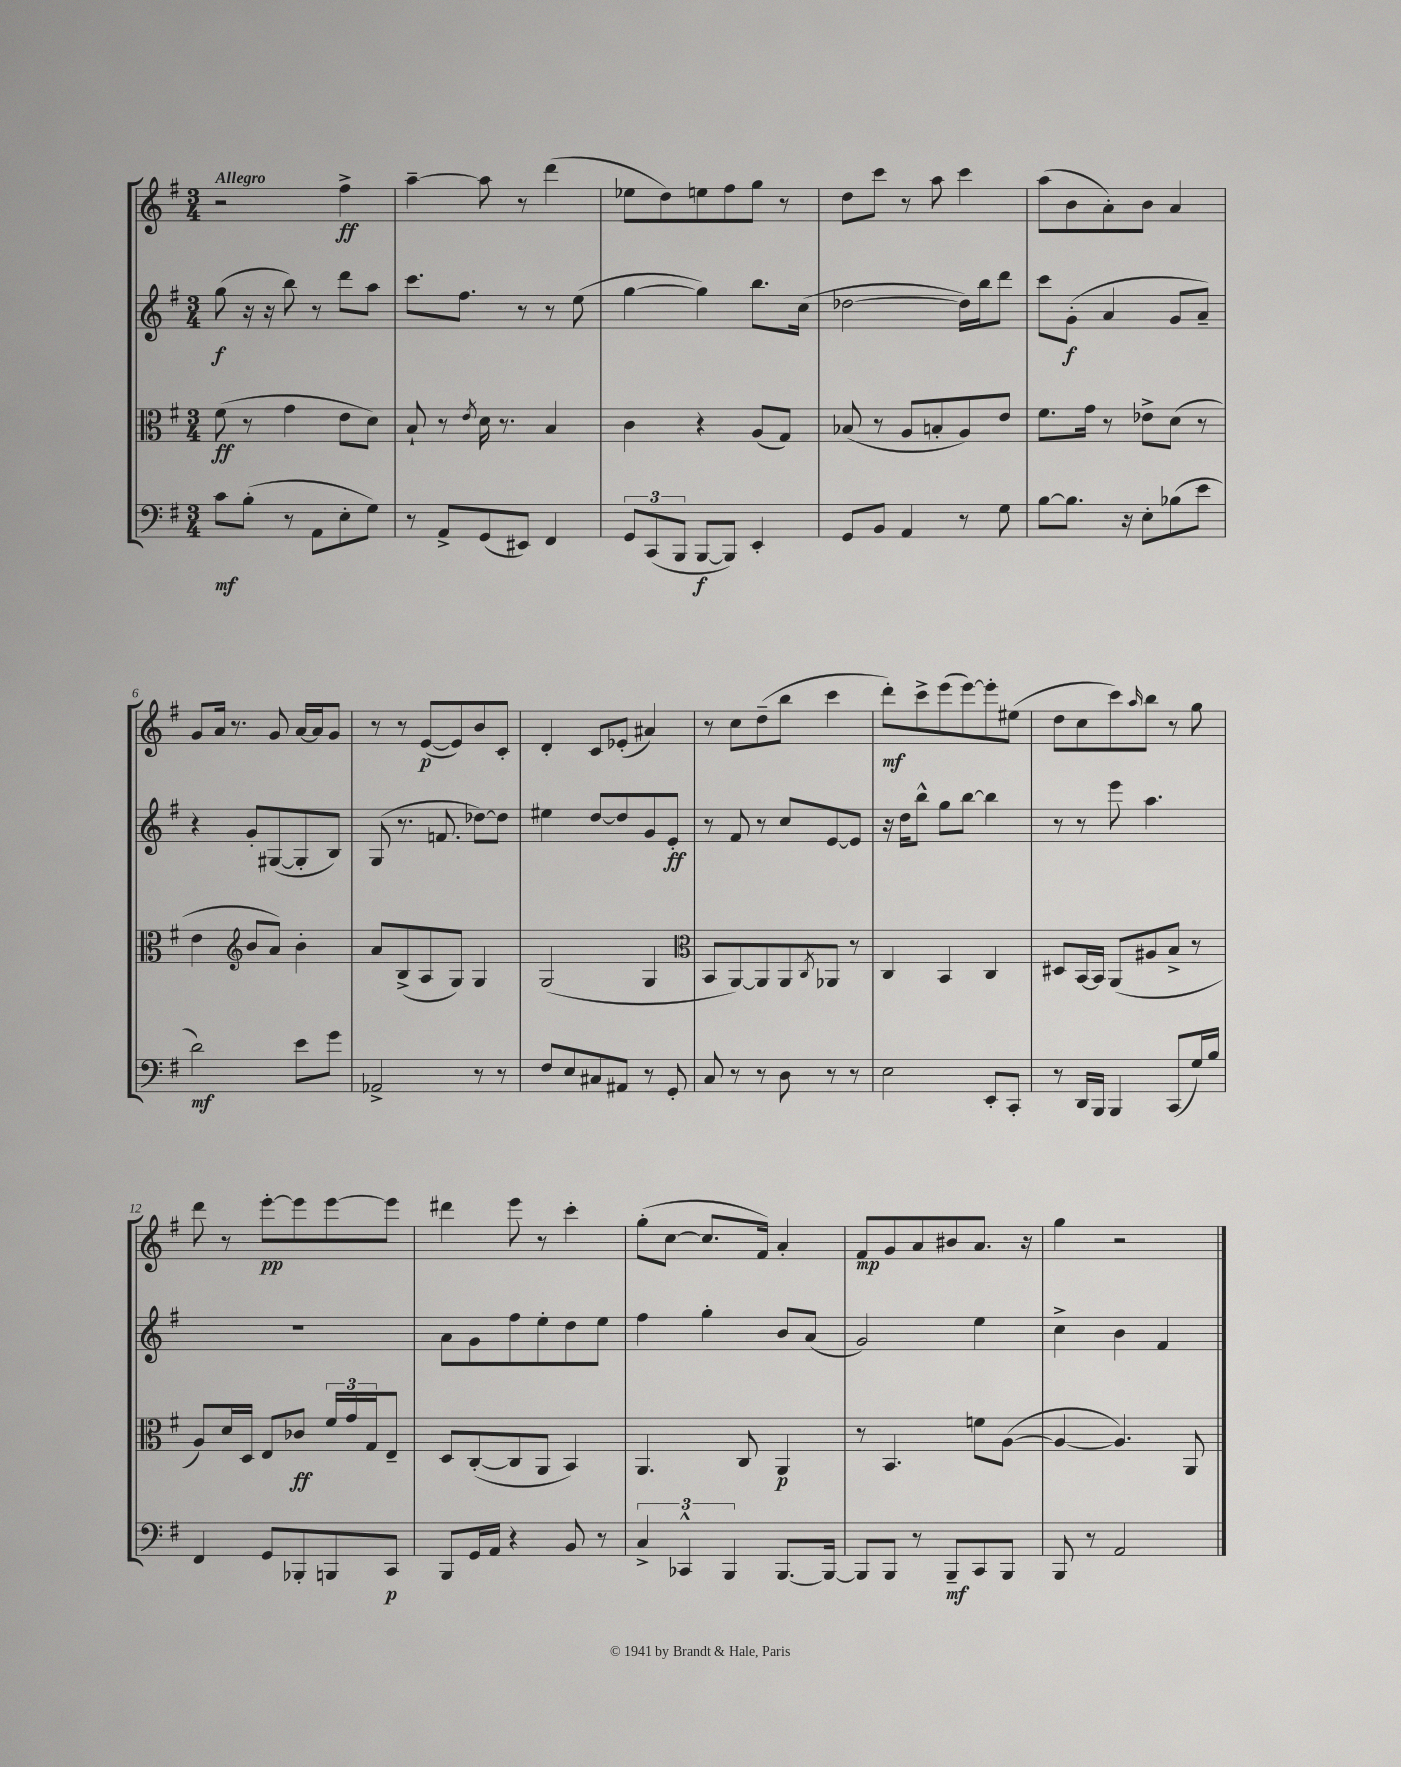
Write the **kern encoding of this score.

**kern	**kern	**kern	**kern
*staff4	*staff3	*staff2	*staff1
*clefF4	*clefC3	*clefG2	*clefG2
*k[f#]	*k[f#]	*k[f#]	*k[f#]
*M3/4	*M3/4	*M3/4	*M3/4
8c	(8f#	(8gg	2r
(8B'	8r	16r	.
.	.	16r	.
8r	4g	8bb)	.
8AA	.	8r	.
8E'	8e	8ddd	4ff#^
8G)	8d)	8aa	.
=	=	=	=
8r	8B`	8.ccc	[4aa~
8AA^	8r	.	.
.	.	8.ff#	.
.	8qe	.	.
(8GG	16d	.	8aa]
.	8.r	.	.
8EE#)	.	8r	8r
4FF#	4B	8r	(4ddd
.	.	(8ee	.
=	=	=	=
12GG	4c	[4gg	8ee-
(12CC	.	.	.
.	.	.	8dd)
12BBB	.	.	.
[8BBB	4r	4gg])	8ee
8BBB])	.	.	8ff#
4EE'	(8A	8.bb	8gg
.	8G)	.	8r
.	.	(16cc	.
=	=	=	=
8GG	(8B-	[2dd-	8dd
8BB	8r	.	8ccc
4AA	8A	.	8r
.	8B'	.	8aa
8r	8A)	16dd-])	4ccc
.	.	16bb	.
8G	8e	8ddd	.
=	=	=	=
[8B	8.f#	8ccc	(8aa
8.B]	.	(8g'	8b
.	16g	.	.
.	8r	4a	8a')
16r	.	.	.
8E'	8e-^	.	8b
(8B-	(8d	8g	4a
8e	8r	8a~)	.
=	=	=	=
2d)	4e	4r	8g
.	.	.	16a
.	.	.	8.r
*	*clefG2	*	*
.	8b	8g'	.
.	8a)	([8G#	8g
8e	4b'	8G#']	[16a
.	.	.	16a]
8g	.	8B)	8g
=	=	=	=
2AA-^	8a	(8G	8r
.	(8B^	8.r	8r
.	8A	.	([8e
.	.	8.f	.
.	8G)	.	8e])
8r	4G	[8dd-)	8b
8r	.	8dd-]	8c'
=	=	=	=
8F#	(2G	4ee#	4d'
8E	.	.	.
8C#	.	[8dd	8c
8AA#	.	8dd]	(8e-'
8r	4G	8g	4a#)
8GG'	.	8e'	.
=	=	=	=
*	*clefC3	*	*
8C	8BB	8r	8r
8r	[8AA)	8f#	8cc
8r	8AA]	8r	(8dd~
8D	8AA	8cc	8bb
.	8qC	.	.
8r	8AA-	[8e	4ccc
8r	8r	8e]	.
=	=	=	=
2E	4C	16r	8ddd')
.	.	16dd	.
.	.	8bb^^	8ccc^
.	4BB	8gg	(8eee
.	.	[8bb	[8eee)
8EE'	4C	4bb]	8eee']
8CC'	.	.	(8ee#
=	=	=	=
8r	8D#	8r	8dd
16DD	[16BB	8r	8cc
16BBB	16BB]	.	.
4BBB	(8AA	8eee	8ccc)
.	.	.	16qqaa
.	8A#	4.aa	8bb
(8CC	8B^	.	8r
16G)	8r	.	8gg
16B	.	.	.
=	=	=	=
4FF#	8A)	2.r	8ddd
.	16d	.	8r
.	16D	.	.
8GG	8E	.	[8eee'
8BBB-'	8c-	.	8eee]
8BBB	24f#	.	[8eee
.	24g	.	.
.	24G	.	.
8CC	8E~	.	8eee]
=	=	=	=
8BBB	8D	8a	4ddd#
16GG	([8C'	8g	.
16AA	.	.	.
4r	8C]	8ff#	8eee
.	8AA	8ee'	8r
8BB	4BB)	8dd	4ccc'
8r	.	8ee	.
=	=	=	=
6C^	4.AA	4ff#	(8gg'
.	.	.	[8cc
6CC-^^	.	.	.
.	.	4gg'	8.cc]
6BBB	.	.	.
.	8C	.	.
.	.	.	16f#)
[8.BBB	4AA	8b	4a'
.	.	(8a	.
16BBB_	.	.	.
=	=	=	=
8BBB]	8r	2g)	8f#
8BBB	4.BB	.	8g
8r	.	.	8a
8BBB~	.	.	8b#
8CC	8f	4ee	8.a
8BBB	([8A	.	.
.	.	.	16r
=	=	=	=
8BBB	4A_	4cc^	4gg
8r	.	.	.
2AA	4.A])	4b	2r
.	.	4f#	.
.	8AA	.	.
==	==	==	==
*-	*-	*-	*-
